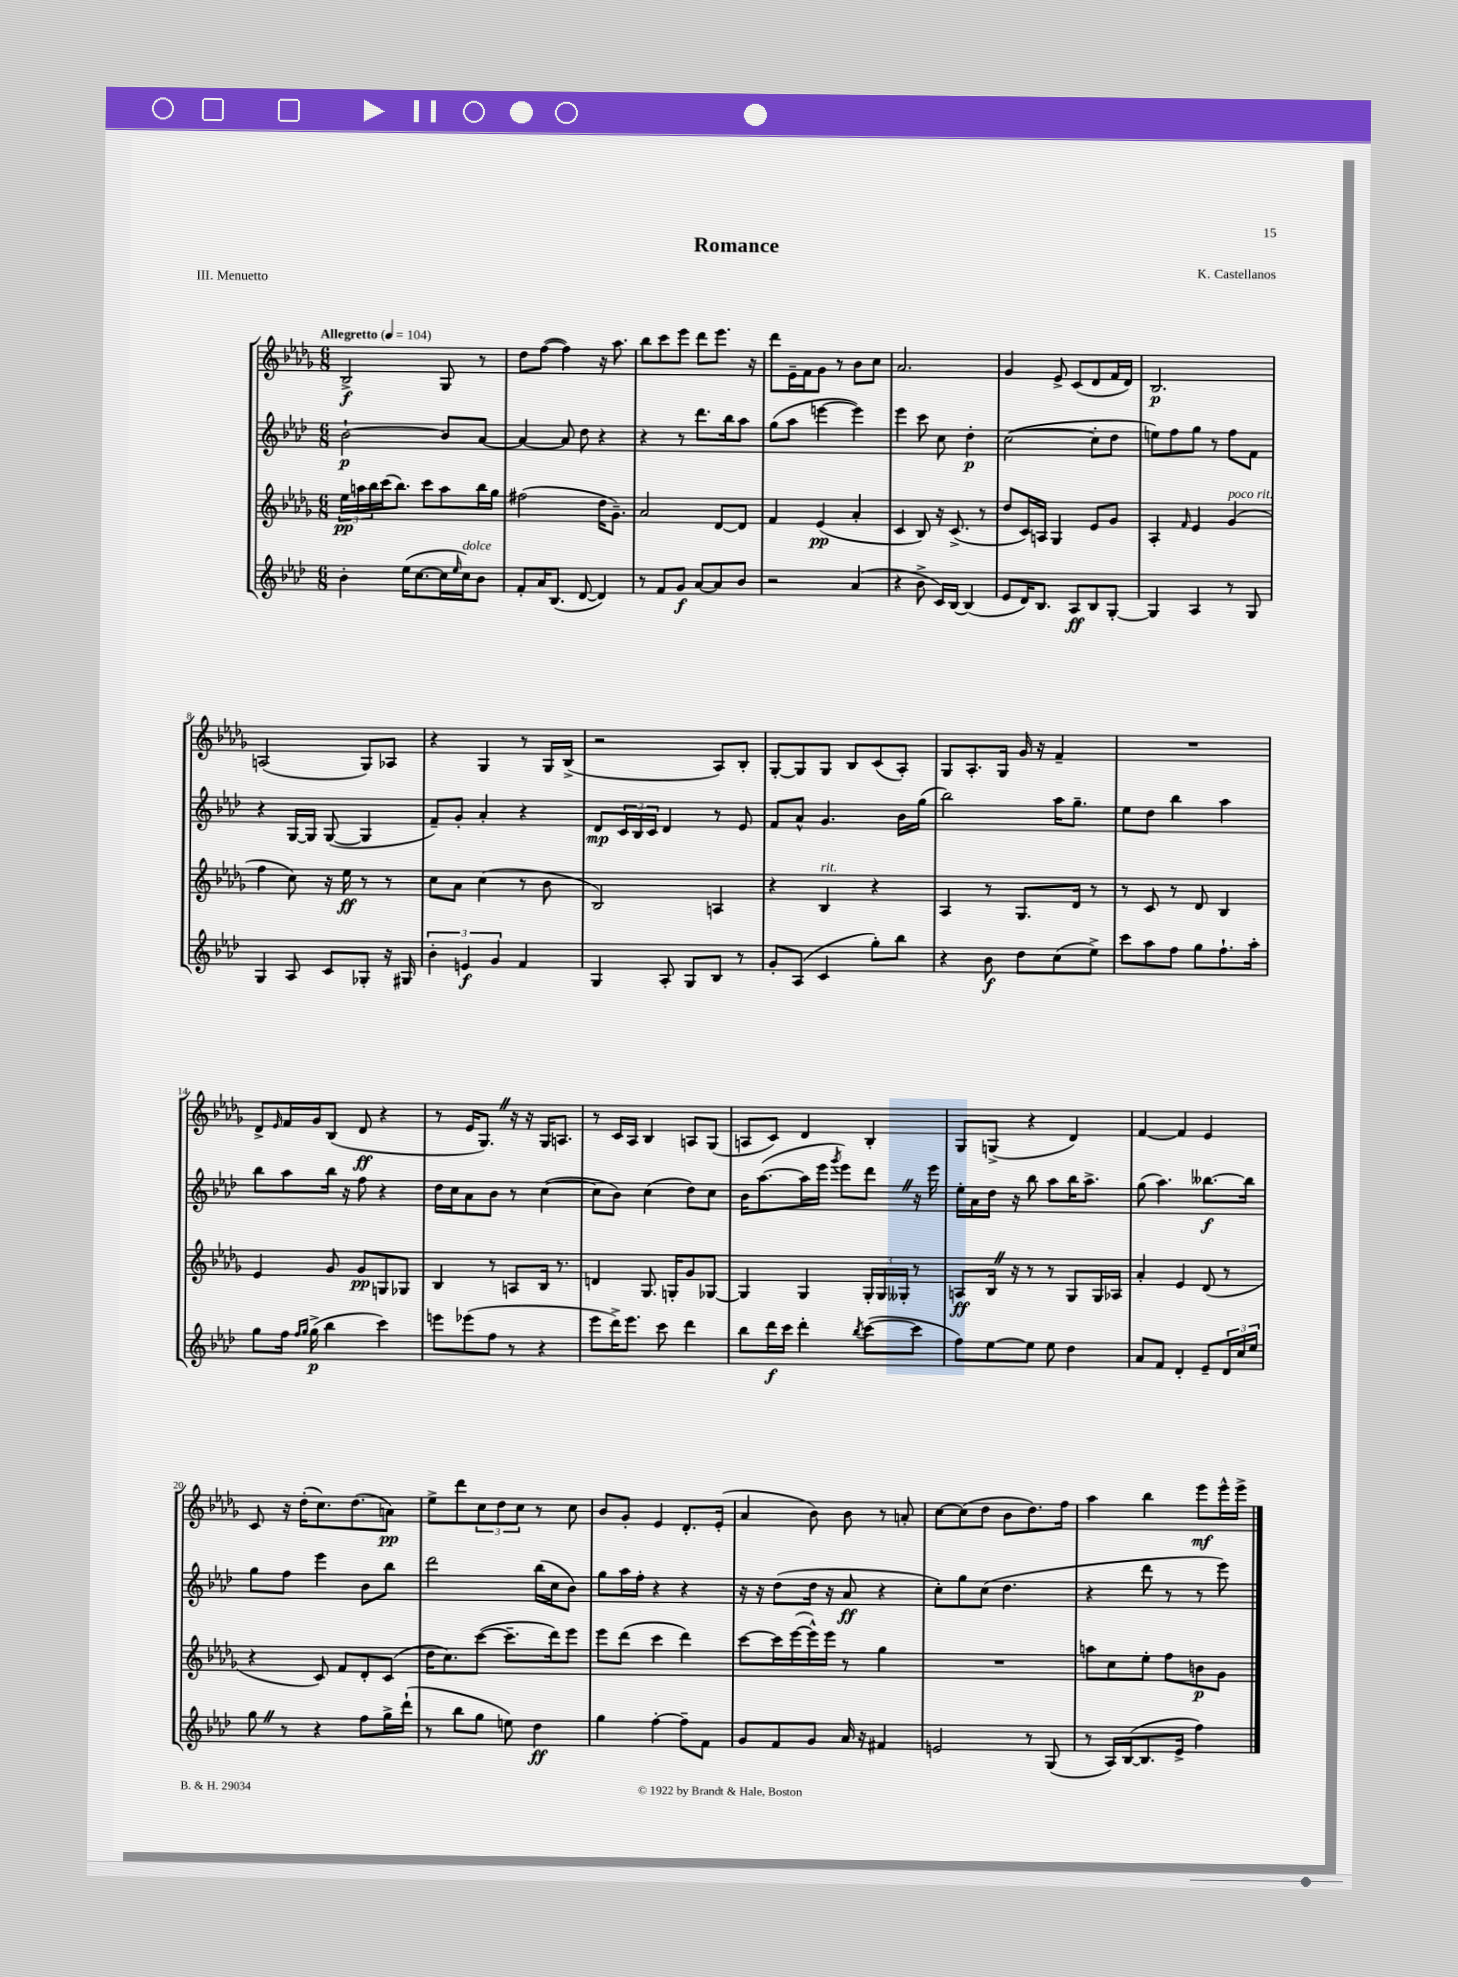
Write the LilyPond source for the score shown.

\header { title = "Romance" composer = "K. Castellanos" piece = "III. Menuetto" }
<<
\new StaffGroup <<
\new Staff = "s0" {
    \clef treble \key des \major \numericTimeSignature \time 6/8 \tempo "Allegretto" 4 = 104
    bes2->\f ges8 r8 |
    des''8 f''8~( f''4) r16 aes''8. |
    bes''8 c'''8 ees'''8 des'''8 ees'''8. r16 |
    des'''8 ees'16-- f'16 ges'8 r8 bes'8 c''8 |
    aes'2. |
    ges'4 ees'8-> c'8( des'8 f'16 des'16) |
    bes2.\p |
    a2( ges8) aes8 |
    r4 ges4 r8 ges16 bes16->( |
    r2 aes8) bes8-. |
    ges8~-. ges8 ges8 bes8 c'8( aes8-.) |
    ges8 aes8.-. ges16 ges'16 r16 f'4-- |
    R2. |
    des'8-> \grace { ees'16 } f'16 ges'16 bes8( des'8\ff r4 |
    r8 ees'16 ges8.) \once \override BreathingSign.text = \markup { \musicglyph "scripts.caesura.straight" } \breathe r16 r16 ges16 a8. |
    r8 c'16 aes16 bes4 a8 ges8( |
    a8 c'8) des'4 bes4-. |
    ges8 g8->( r4 des'4) |
    f'4~ f'4 ees'4 |
    c'8 r16 des''16-.( c''8.) des''8.( a'8\pp) |
    ees''8-> des'''8 \tuplet 3/2 { c''8 des''8 c''8 } r8 c''8 |
    bes'8 ges'8-. ees'4 des'8.-. ees'16-.( |
    aes'4 bes'8) bes'8 r8 a'8-. |
    c''8~ c''8( des''8 bes'8 des''8.) f''16 |
    aes''4 bes''4 ees'''8\mf ees'''16-^ ees'''16-> \bar "|." |
}
\new Staff = "s1" {
    \clef treble \key aes \major \numericTimeSignature \time 6/8
    bes'2~-!\p bes'8 aes'8~ |
    aes'4~ aes'8 des''8 r4 |
    r4 r8 des'''8. bes''16 aes''8 |
    g''8( aes''8 e'''4~ e'''4) |
    ees'''4 c'''8 c''8 des''4-.\p |
    c''2~( c''8-. des''8 |
    e''8) f''8 g''8 r8 f''8 f'8 |
    r4 g16~ g16 g8~( g4 |
    f'8--) g'8-. aes'4-. r4 |
    des'8\mp \tuplet 3/2 { c'16 bes16 c'16 } des'4 r8 ees'8 |
    f'8 aes'8-^ g'4. bes'16 g''16( |
    bes''2) aes''16 g''8.-- |
    ees''8 des''8 bes''4 aes''4 |
    bes''8 aes''8 bes''16 r16 f''8 r4 |
    des''16 c''16 aes'8 bes'8 r8 c''4~( |
    c''8 bes'8) c''4( des''8) c''8 |
    bes'16 aes''8.~( aes''16 ees'''16 \acciaccatura { g'''8 } ees'''8) des'''8 \once \override BreathingSign.text = \markup { \musicglyph "scripts.caesura.straight" } \breathe r16 ees'''16 |
    ees''16-. aes'16 des''16 r16 bes''8 aes''8 bes''16 aes''8.-> |
    g''8( aes''4.) beses''8.~\f beses''16 |
    g''8 f''8 ees'''4 bes'8 bes''8 |
    des'''2 bes''16( c''16 bes'8) |
    g''8 aes''16 f''16-. r4 r4 |
    r16 r16 des''8( des''16 r16 aes'8\ff r4 |
    c''8-.) g''8 c''8( des''4. |
    r4 des'''8 r8 r8 ees'''8) \bar "|." |
}
\new Staff = "s2" {
    \clef treble \key des \major \numericTimeSignature \time 6/8
    \tuplet 3/2 { ees''16\pp a''16 bes''16 } c'''16( bes''8.) c'''8 a''8 bes''16 ges''16 |
    fis''2( des''16 ges'8.--) |
    aes'2 des'8~ des'8 |
    f'4 ees'4\pp( aes'4-. |
    c'4 bes8) r16 c'8.->( r8 |
    des''8 c'16) a16 ges4 ees'8 ges'8 |
    aes4-. \grace { f'16 } ees'4 ges'4^\markup { \italic "poco rit." }( |
    f''4 c''8) r16 ees''16\ff r8 r8 |
    c''8 aes'8 c''4( r8 bes'8 |
    bes2) a4 |
    r4 bes4^\markup { \italic "rit." } r4 |
    aes4 r8 ges8. des'16 r8 |
    r8 c'8 r8 des'8 bes4 |
    ees'4 ges'8 ges'8\pp g8 ges8 |
    bes4 r8 a8 bes16 r8. |
    d'4 ges8. g16-. ges'8 ges8~ |
    ges4 ges4 \tuplet 3/2 { ges16-. ges16 geses16-. } r8 |
    a8\ff bes16 \once \override BreathingSign.text = \markup { \musicglyph "scripts.caesura.straight" } \breathe r16 r8 r8 ges8 ges16 aes16 |
    aes'4-. ees'4 des'8( r8 |
    r4 c'8) f'8 des'8-. c'8( |
    des''16 c''8.) c'''8~( c'''8.-- des'''16) ees'''8 |
    ees'''8 des'''8( c'''4 des'''4) |
    c'''8~ c'''16 ees'''16~( ees'''16-^) ees'''16 r8 ges''4 |
    R2. |
    a''8 c''8 ees''8-. f''8 b'8\p ges'8 \bar "|." |
}
\new Staff = "s3" {
    \clef treble \key aes \major \numericTimeSignature \time 6/8
    bes'4-. ees''16( c''8.~ c''16 \grace { ees''16 } c''16^\markup { \italic "dolce" }) bes'8 |
    f'8-. aes'16 bes8.( des'8~ des'4) |
    r8 f'8 g'8\f aes'8~ aes'8 bes'8 |
    r2 aes'4( |
    r4 bes'8-> c'16) bes16~ bes4( |
    ees'8 des'16) bes8. aes8\ff bes8 g8~-. |
    g4 aes4 r8 g8 |
    g4 aes8 c'8 ges8-. r16 gis16 |
    \tuplet 3/2 { bes'4-. e'4\f g'4 } f'4 |
    g4 aes8-. g8 bes8 r8 |
    g'8-. aes8( c'4 g''8-.) bes''8 |
    r4 bes'8\f des''8 c''8( ees''8->) |
    c'''8 aes''8 f''8 g''8 f''8.-! aes''16-. |
    g''8 f''16 \grace { f''16 g''16 } g''16->\p( bes''4 c'''4) |
    e'''8 ees'''8( f''8 r8 r4 |
    ees'''8 des'''16->) ees'''8. c'''8 des'''4 |
    bes''8 des'''16\f c'''16 des'''4-. \acciaccatura { bes''8 } c'''8~( c'''8 |
    f''8) ees''8~ ees''8 ees''8 des''4 |
    aes'8 f'8 des'4-. ees'8-- \tuplet 3/2 { des'16 c''16 ees''16 } |
    g''8 \once \override BreathingSign.text = \markup { \musicglyph "scripts.caesura.straight" } \breathe r8 r4 f''8 g''16-> des'''16-!( |
    r8 bes''8 g''8 e''8) des''4\ff |
    g''4 f''4~-. f''8-- f'8 |
    g'8 f'8 g'8 aes'16 r16 fis'4 |
    e'2 r8 g8( |
    r8 aes16) bes16~( bes8. ees'16-> f''4) \bar "|." |
}
>>
>>
